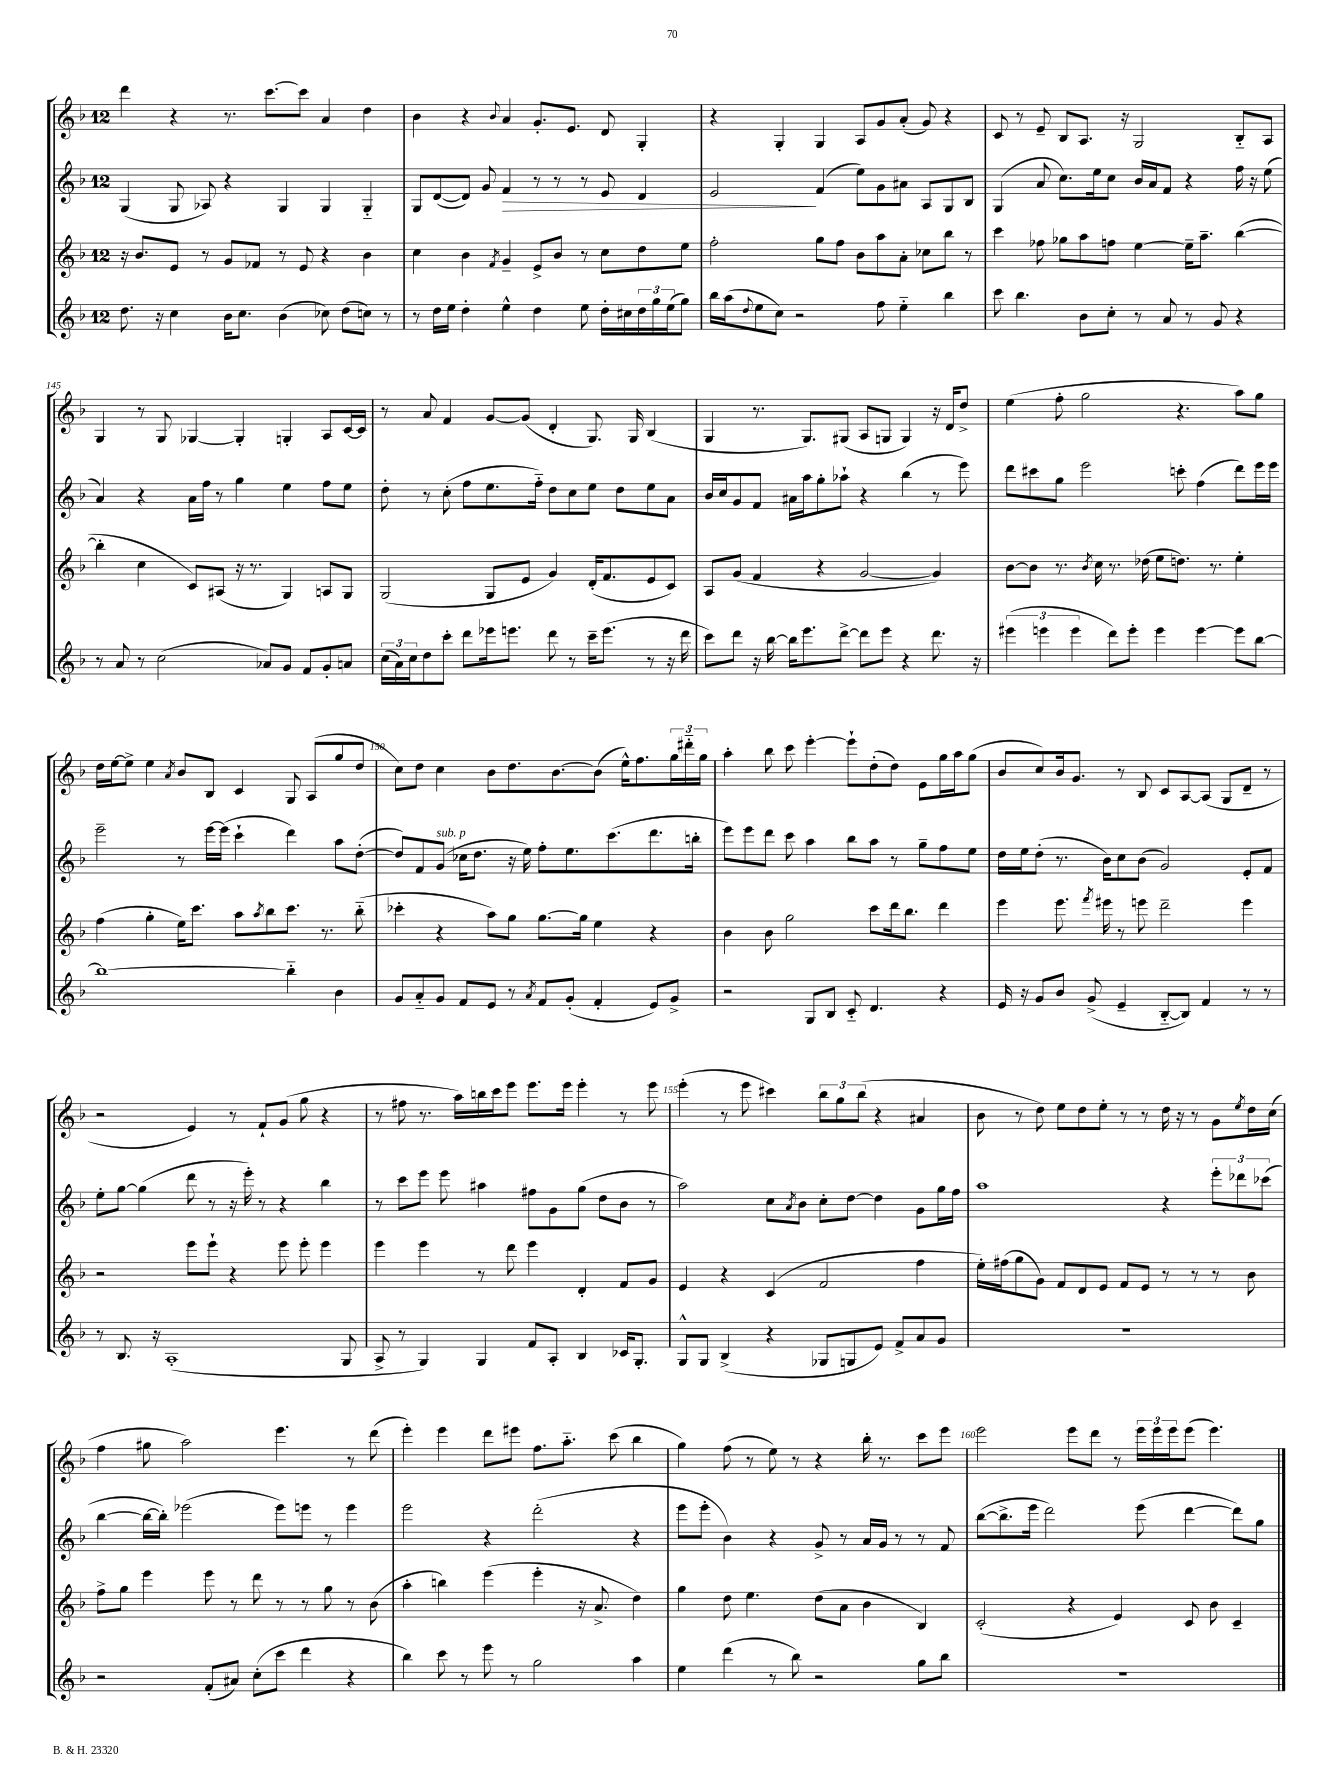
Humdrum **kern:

**kern	**kern	**kern	**kern
*staff4	*staff3	*staff2	*staff1
*clefG2	*clefG2	*clefG2	*clefG2
*k[b-]	*k[b-]	*k[b-]	*k[b-]
*M12/8	*M12/8	*M12/8	*M12/8
8.dd\	16r	(4G/	4ddd\
.	8.b-/L	.	.
16r	.	.	.
4cc\	8e/J	8G/	4r
.	8r	8A-/)	.
16b-\LK	8g/L	4r	8.r
8.cc\J	.	.	.
.	8f-/J	.	.
.	.	.	[8.ccc\L
(4b-\	8r	4G/	.
.	8e/	.	8ccc\]J
8cc-\)	4r	4G/	4a/
(8dd\L	.	.	.
8cc\J)	4b-\	4G'~/	4dd\
8r	.	.	.
=	=	=	=
8r	4cc\	8G/L	4b-\
16dd\LL	.	([8d/	.
16ee\JJ	.	.	.
4dd'\	4b-\	8d/]J)	4r
.	.	8g/	.
.	8qf/	.	8qqb-/
4ee^^\	4g~/	4f/	4a/
4dd\	8e^/L	8r	8.g'/L
.	8b-/J	8r	.
.	.	.	8.e/J
8ee\	8r	8r	.
16dd'\LL	8cc\L	8e/	8d/
16cc#\	.	.	.
24dd\	8dd\	4d/	4G'/
24gg\	.	.	.
(24ee\J	.	.	.
8gg\J)	8ee\J	.	.
=	=	=	=
16bb-\LL	2ff'\	2e/	4r
(16aa\J	.	.	.
8qqdd/	.	.	.
8ee\	.	.	.
8cc\J)	.	.	4G'/
2r	.	.	.
.	8gg\L	(4f/	4G/
.	8ff\J	.	.
.	8b-\L	8ee\L)	8A/L
8ff\	8aa\	8g\	8g/
4ee'~\	8a'\J	8a#\J	(8a'/J
.	8cc-\L	8A/L	8g/)
4bb-\	8bb-\J	8G/	4r
.	8r	8B-/J	.
=	=	=	=
8ccc\	4ccc\	(4G/	8c/
4.bb-\	.	.	8r
.	8ff-\	8a/	8e~/
.	8gg-\L	8.cc\L)	8B-/L
8b-\L	8aa\	.	8.A/J
.	.	16ee\k	.
8cc'\J	8ff\J	8cc\J	.
.	.	.	16r
8r	[4ee\	16b-/LL	2G/
.	.	16a/J	.
8a/	.	8f/J	.
8r	16ee~\]LK	4r	.
.	8.aa~\J	.	.
8g/	.	.	.
4r	([4bb-\	16ff\	8B-'~/L
.	.	16r	.
.	.	(8ee\	8A/J
=	=	=	=
8r	4bb-'\]	4a/)	4G/
8a/	.	.	.
8r	4cc\	4r	8r
(2cc\	.	.	8G/
.	8c/L)	16a\LL	[4G-/
.	.	16ff\JJ	.
.	(8A#/J	8r	.
.	16r	4gg\	4G-'/]
.	8.r	.	.
8a-/L)	.	.	.
8g/J	4G/)	4ee\	4G'/
8f/L	.	.	.
8g'/	8A/L	8ff\L	8A/L
8a/J	8G/J	8ee\J	[16c/L
.	.	.	16c/]JJ
=	=	=	=
(24cc\LL	(2G/	8dd'\	8r
24a\)	.	.	.
24cc\J	.	.	.
8dd\	.	8r	8a/
8ccc'\J	.	(8cc'\	4f/
8ddd\L	.	8ff\L	.
16eee-\k	8G/L	8.ee\	[8g/L
8.eee\J	.	.	.
.	8e/J	.	(8g/]J
.	.	16ff'~\Jk)	.
8ddd\	4g/)	8dd\L	4d'/
8r	.	8cc\	.
16ccc~\LK	(16d'/LK	8ee\J	8.G/)
(8.eee\J	8.f/	.	.
.	.	8dd\L	.
.	.	.	16G/
8r	8e/	8ee\	(4B-/
16r	8c/J)	8a\J	.
16ddd\	.	.	.
=	=	=	=
8ccc\L)	8A/L	16b-/LL	4G/
.	.	16cc/J	.
8ddd\J	(8g/J	8g/	.
16r	4f/	8f/J	8.r
[16bb-\	.	.	.
16bb-\]LK	.	16a#\LL	.
8.eee\	.	16aa\J	8.G/L)
.	4r	8gg'\	.
[8ddd^\J	.	8aa-`\J	(8G#/J
8ddd\]L	[2g/	4r	8A/L
8eee\J	.	.	8G/J
4r	.	(4bb-\	4G/)
8.ddd\	4g/])	8r	16r
.	.	.	16d/LK
.	.	8eee\)	8dd^/J
16r	.	.	.
=	=	=	=
(6eee#\	[8b-\L	8ddd\L	(4ee\
.	8b-\]J	8ccc#\	.
6eee\	.	.	.
.	8.r	8gg\J	8ff'\
6eee\	.	.	.
.	.	2eee\	2gg\
.	8qb-/	.	.
.	16cc\	.	.
8ddd\L)	8.r	.	.
8eee'\J	.	.	.
.	(16dd-\	.	.
4eee\	8ee\L	.	.
.	8.dd\J)	8ccc'\	4.r
[4eee\	.	(4ff\	.
.	8.r	.	.
8eee\]L	4ee'\	8ddd\L)	8aa\L)
[8bb-\J	.	16eee\L	8gg\J
.	.	16eee\JJ	.
=	=	=	=
1bb-_	(4ff\	2eee~\	16dd\LL
.	.	.	[16ee\J
.	.	.	8ee^\]J
.	4gg'\	.	4ee\
.	.	.	8qa/
.	16ee\LK)	8r	8b-/L
.	8.ccc\J	.	.
.	.	[16eee\LL	8B-/J
.	.	(16eee\]JJ	.
.	8aa\L	4ccc`\	4c/
.	8qaa/	.	.
.	8bb-\	.	.
4bb-'~\]	8.ccc\J	4ddd\)	8G/
.	.	.	(8A/L
.	8.r	.	.
4b-\	.	8aa\L	8gg/
.	(8bb-'~\	([8dd'\J	8dd/J
=	=	=	=
8g/L	4ccc-'\	8dd/]L)	8cc\L)
8a'~/	.	8f/	8dd\J
8g/J	4r	(8g/J	4cc\
8f/L	.	16cc-\LK	.
.	.	8.dd\J	.
8e/J	8aa\L)	.	8b-\L
8r	8gg\J	16r	8.dd\
.	.	16ee\)	.
8qa/	.	.	.
8f/L	[8.gg\L	8ff'\L	.
.	.	.	[8.b-\
(8g'/J	.	8.ee\	.
.	16gg\]Jk	.	.
4f'/	4ee\	.	(8b-\]J
.	.	(8.ccc\	.
.	.	.	16ee^^\LK)
.	.	.	8.ff\
8e/L)	4r	8.ddd\	.
8g^/J	.	.	24gg\L
.	.	.	24ddd#'~\
.	.	16bb'\Jk	.
.	.	.	24gg\JJ
=	=	=	=
2r	4b-\	8eee\L)	4aa'\
.	.	8eee\	.
.	8b-\	8ddd\J	8bb-\
.	2gg\	8ccc\	8ccc\
8G/L	.	4aa\	[4eee'\
8B-/J	.	.	.
8c'~/	.	8bb-\L	8eee`\]L
4.d/	8ccc\L	8aa\J	(8dd'\
.	16ddd\k	8r	8dd\J)
.	8.bb-\J	.	.
.	.	8gg~\L	8e\L
4r	4ddd\	8ff\	16gg\L
.	.	.	16aa\J
.	.	8ee\J	(8gg\J
=	=	=	=
16e/	4eee\	16dd\LL	8b-/L
16r	.	16ee\J	.
8g/L	.	(8dd'\J	8cc/)
8b-/J	8.eee\	8.r	16b-/k
.	.	.	8.g/J
(8g^/	.	.	.
.	8qfff/	.	.
.	16eee#\	16b-\LK)	.
4e~/	8r	8cc\	8r
.	8eee\	(8b-\J	8B-/
[8B-'~/L	2ddd~\	2g/)	8c/L
8B-/]J)	.	.	[8A/
4f/	.	.	(8A/]J
.	.	.	8G/L
8r	4eee\	8e'/L	8d~/J
8r	.	8f/J	8r
=	=	=	=
8r	2r	8ee'\L	2r
8.B-/	.	[8gg\J	.
.	.	(4gg\]	.
16r	.	.	.
(1A'	.	.	.
.	8eee\L	8ddd\	4e/)
.	8eee`\J	8r	.
.	4r	16r	8r
.	.	16eee'\)	.
.	.	8r	8f`/L
.	8eee\	4r	(8g/J
.	8eee'\	.	8gg\
.	4eee\	4bb-\	4r
8G/	.	.	.
=	=	=	=
8A^/	4eee\	8r	8r
8r	.	8ccc\L	8ff#\
4G/)	4eee\	8eee\J	8.r
.	.	8eee\	.
.	.	.	16aa\LL)
4G/	8r	4aa#\	16bb\
.	.	.	16ccc\J
.	8ddd\	.	8eee\J
8f/L	4eee\	8ff#\L	8.eee\L
8A'/J	.	8g\	.
.	.	.	16eee\Jk
4B-/	4d'/	(8gg\J	4eee'\
.	.	8dd\L	.
16c-/LK	8f/L	8b-\J	8r
8.G'/J	.	.	.
.	8g/J	8r	8eee\
=	=	=	=
8G^^/L	4e/	2aa\)	(4eee'\
8G/J	.	.	.
(4B-^/	4r	.	8r
.	.	.	8eee\
4r	(4c/	8cc\L	4ccc#\)
.	.	8qa/	.
.	.	8b-\J	.
8G-/L	2f/	8cc'\L	12bb-\L
.	.	.	12gg\
8G/	.	[8dd\J	.
.	.	.	(12bb-\J
8e/J)	.	4dd\]	4r
8f^/L	.	.	.
8a/	4ff\	8g\L	4a#/
8g/J	.	16gg\L	.
.	.	16ff\JJ	.
=	=	=	=
1.r	16ee'\LL)	1aa	8b-\
.	(16ff#\J	.	.
.	8gg\	.	8r
.	8g\J)	.	8dd\)
.	8f/L	.	8ee\L
.	8d/	.	8dd\
.	8e/J	.	8ee'\J
.	8f/L	.	8r
.	8e/J	.	8r
.	8r	4r	16dd\
.	.	.	16r
.	8r	.	8r
.	8r	12eee'\L	8g\L
.	.	12ddd-\	.
.	.	.	8qee/
.	8b-\	.	16dd\L
.	.	(12ccc-\J	.
.	.	.	(16cc\JJ
=	=	=	=
2r	8ff^\L	[4bb-\	4ff\
.	8gg\J	.	.
.	4eee\	16bb-\_LL	8gg#\
.	.	16bb-'\]JJ)	.
.	.	(2eee-\	2aa\)
(8f'/L	8eee\	.	.
8a#/J)	8r	.	.
(8cc'\L	8ddd\	.	.
8ccc\J	8r	8eee-\L)	4.eee\
4ddd\	8r	8eee\J	.
.	8gg\	8r	.
4r	8r	4eee\	8r
.	(8b-\	.	(8ddd\
=	=	=	=
4bb-\)	4aa'\	2eee\	4eee'\)
8ccc\	4bb\)	.	4eee\
8r	.	.	.
8eee\	(4eee\	4r	8ddd\L
8r	.	.	8eee#\J
2gg\	4eee'\	(2ddd'\	8.ff\L
.	.	.	8.aa'~\J
.	16r	.	.
.	8.a^/	.	.
.	.	.	(8ccc\
4aa\	4dd\)	4r	4bb-\
=	=	=	=
4ee\	4gg\	8eee\L	4gg\)
.	.	8eee'\J	.
(4ddd\	8dd\	4b-\)	(8ff\
.	4.ee\	.	8r
8r	.	4r	8ee\)
8bb-\)	.	.	8r
2r	(8dd\L	8g^/	4r
.	8a\J	8r	.
.	4b-\	16a/LL	16bb-'\
.	.	16g/JJ	8.r
.	.	8r	.
8gg\L	4B-/)	8r	8ccc\L
8bb-\J	.	8f/	8eee\J
=	=	=	=
1.r	(2c'/	([8bb-\L	2eee\
.	.	8.bb-^\]	.
.	.	16eee\Jk	.
.	.	2ddd\)	.
.	4r	.	8eee\L
.	.	.	8ddd\J
.	4e/)	.	8r
.	.	(8eee\	24eee\LL
.	.	.	24eee\
.	.	.	24eee\J
.	8c/	[4ddd\	(8eee\J
.	8b-\	.	4.eee\)
.	4c~/	8ddd\]L)	.
.	.	8gg\J	.
==	==	==	==
*-	*-	*-	*-
